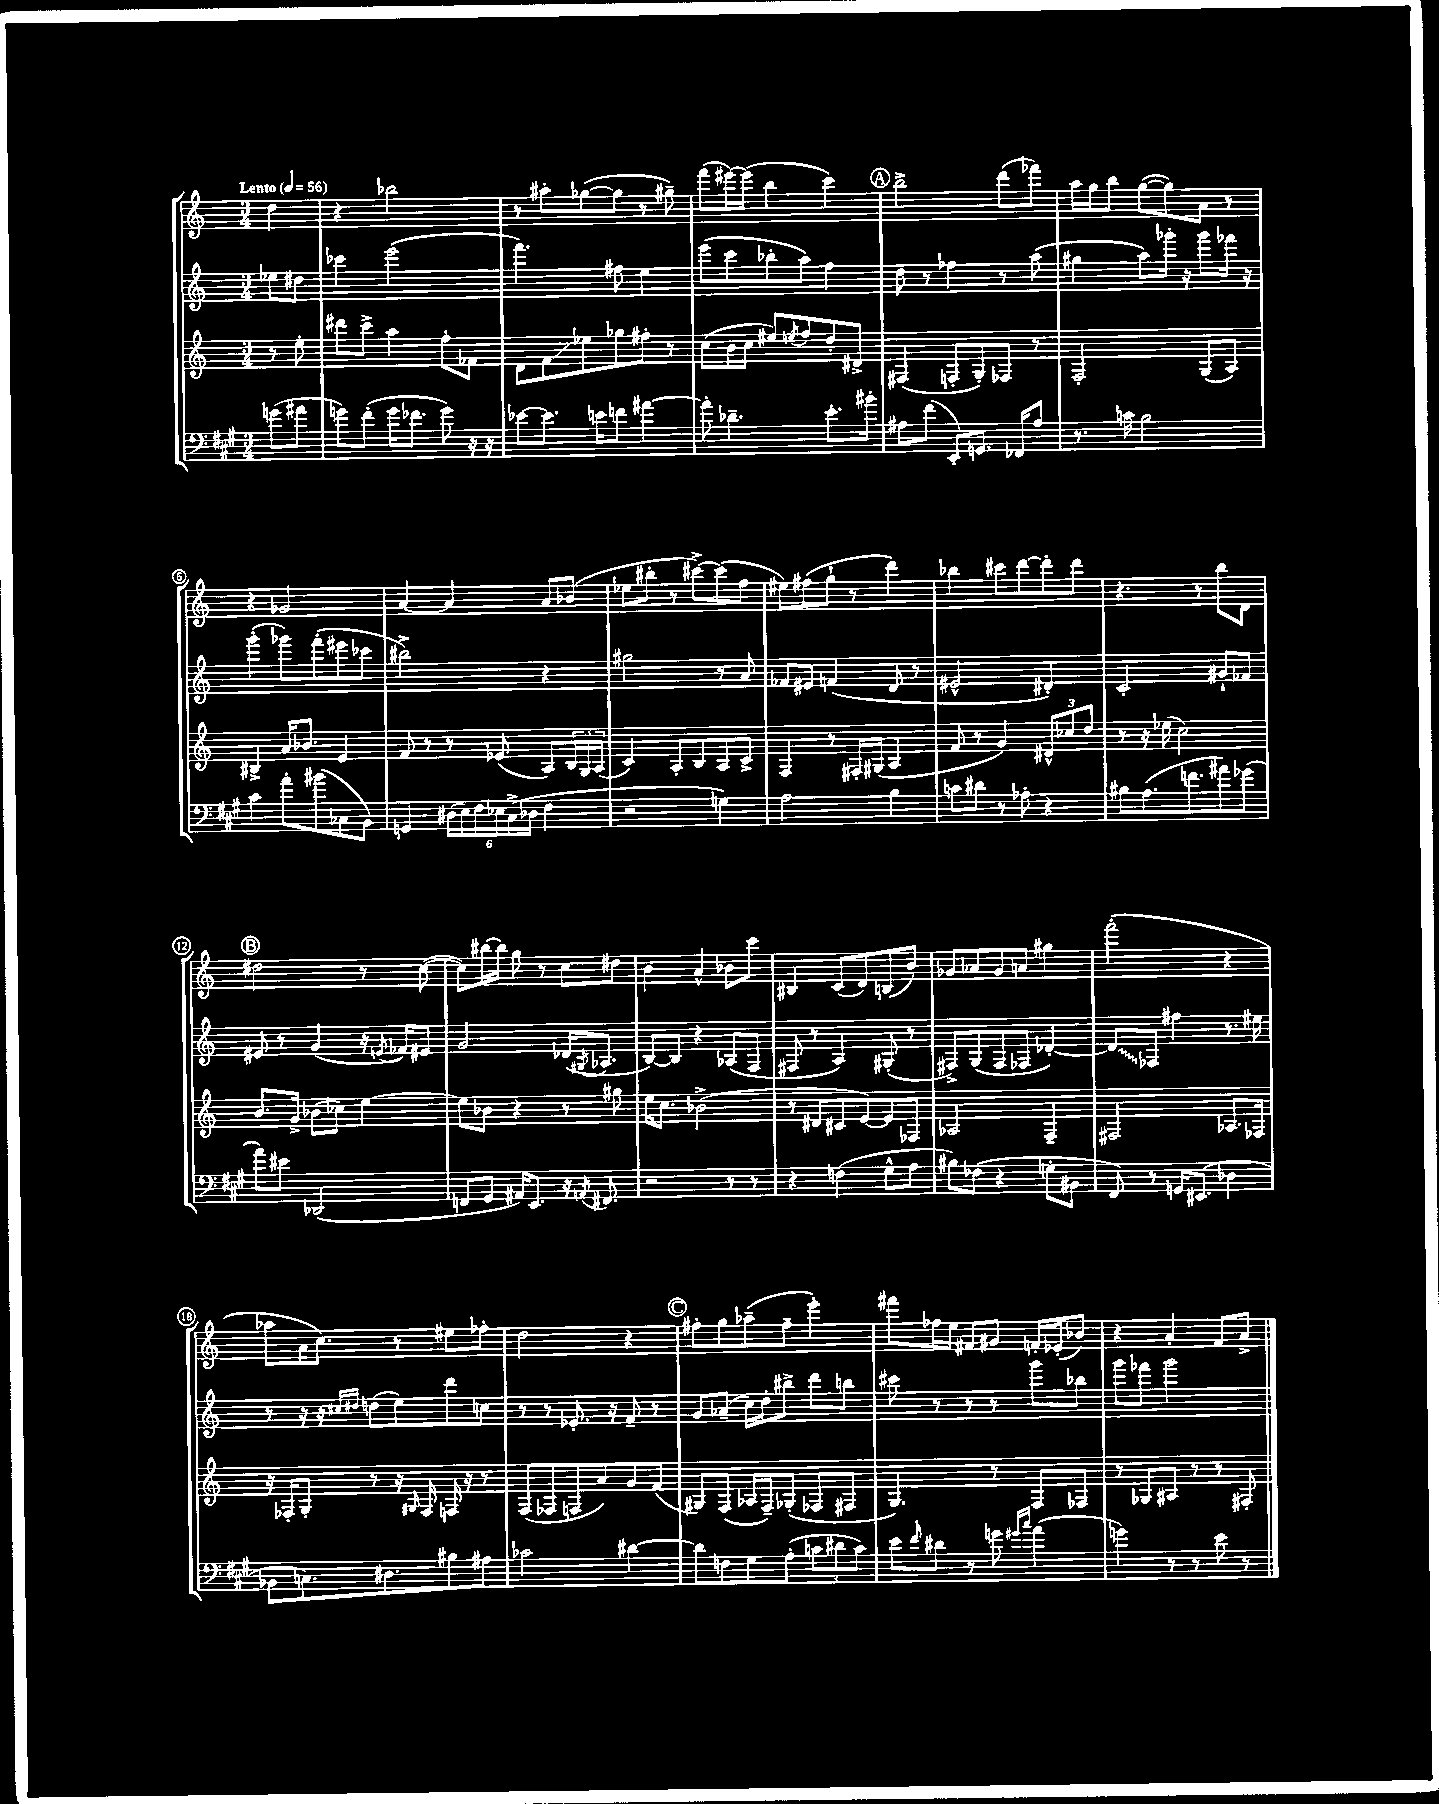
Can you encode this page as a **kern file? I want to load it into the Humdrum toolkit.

**kern	**kern	**kern	**kern
*staff4	*staff3	*staff2	*staff1
*clefF4	*clefG2	*clefG2	*clefG2
*k[f#c#g#]	*k[]	*k[]	*k[]
*M3/4	*M3/4	*M3/4	*M3/4
*MM56	*MM56	*MM56	*MM56
(8g\L	8r	8ee-\L	4dd\
8a#\J	8ee'\	8dd#\J	.
=	=	=	=
8g\L)	8ddd#\L	4ccc-\	4r
(8f#'\J	8ccc^\J	.	.
16g\LK	4aa\	(2eee\	2bb-\
8.f-\J	.	.	.
8g\)	8ff'\L	.	.
16r	8f-\J	.	.
16r	.	.	.
=	=	=	=
[8e-\L	8d\L	4.fff\)	8r
8.e-\]J	8f\	.	8aa#'\L
.	8ee-\	.	([8gg-\
16e\LK	.	.	.
8f\J	8gg-\	8ff#\	8gg-\]J
[4a#\	8ff#'\J	4ee\	8r
.	8r	.	8gg#~\)
=	=	=	=
8a#'\]	(8cc\L	(8eee\L	(8fff\L
4.d-~\	16b\L	8ccc\	[16eee#\L)
.	16cc\JJ	.	(16eee#\]JJ
.	8ee#/L)	8bb-'\	4bb\
.	8qee/	.	.
.	8ff/	8aa\J)	.
8.e'\L	8dd'/	4ff\	4ccc\)
.	8d#^/J	.	.
16b#'\Jk	.	.	.
=	=	=	=
8A#\L	(4F#/	8dd\	2bb^\
(8f#\J	.	8r	.
8EE'/L)	8F'/L	4ff-\	.
8.GG/J	8G'/)	.	.
.	8F-/J	8r	(8ddd\L
16FF-/LK	.	.	.
8A#/J	8r	(8aa\	8fff-\J)
=	=	=	=
8.r	2F'/	4gg#\	16aa\LL
.	.	.	16gg\J
.	.	.	8bb\J
16c\	.	.	.
2B\	.	8aa\L)	([8gg\L
.	.	16ggg-'\Jk	8gg\])
.	.	16r	.
.	(8G/L	8ggg-\L	8a\J
.	8A/J)	16fff-\Jk	8r
.	.	16r	.
=	=	=	=
4c#\	4B#^/	(4ggg'\	4r
8a'\L	16a/LK	8ggg-\L)	2g-/
.	8.b-/J	.	.
(8b#\	.	(8fff'\	.
8C-\	4e/	8eee#\	.
8BB\J)	.	8ccc-\J	.
=	=	=	=
4GG/	8f/	2bb#^\)	[4a/
.	8r	.	.
(24D#\LL	8r	.	4a/]
24E\)	.	.	.
24F#\	.	.	.
24E-\	(8e-/	.	.
(24C#^\	.	.	.
24D-\JJ	.	.	.
4F#\	8A/L)	4r	8a/L
.	24B/L	.	(8b-/J
.	24G/	.	.
.	(24A/JJ	.	.
=	=	=	=
2r	4c/)	2gg#\	8ee-\L
.	.	.	8bb#'\J
.	8A'/L	.	8r
.	8B/	.	[8ccc#^\L)
4G\)	8A/	8r	(8ccc#\]
.	8c^/J	8a/	8ff\J
=	=	=	=
2A\	4F/	8f-/L	8ee#\L)
.	.	8e#/J	(8ff#\
.	8r	(4f/	8gg`\J
.	16F#'/LL	.	8r
.	(16G#/JJ	.	.
4B\	4A/	8d/	4ddd\)
.	.	8r	.
=	=	=	=
8c\L	8f/	2e#^^/	4bb-\
8d#\J	8r	.	.
8r	4g/)	.	8ccc#\L
8A-'\	.	.	[8ddd\
4r	12d#^^/L	4d#'/)	8ddd'\]
.	12cc-/	.	.
.	.	.	8ddd\J
.	12dd/J	.	.
=	=	=	=
8B#\L	8r	2c'/	4.r
(8.A\	16r	.	.
.	(16ee-\	.	.
.	2cc\)	.	.
8.f\	.	.	.
.	.	.	8r
8a#\)	.	8g#`/L	8bb\L
(8g-\J	.	8f-/J	8d\J
=	=	=	=
8a\L)	8.b/L	8e#/	2dd#\
8e#\J	.	8r	.
.	16g^/Jk	.	.
(2DD-/	(8b-\L	(4g/	.
.	8cc-\J)	.	.
.	[4ee\	16r	8r
.	.	8qe/	.
.	.	16f-/LK)	.
.	.	8e#/J	([8cc\
=	=	=	=
8FF/L	8ee\]L	2g/	8cc\]L)
8GG#/J	8b-\J	.	[16bb#\L
.	.	.	16bb#\]JJ
16AA#/LK)	4r	.	8gg\
8.EE/J	.	.	.
.	.	.	8r
16r	8r	(16d-/LK	8cc\L
8qAA/	.	8qG#/	.
8.FF#/	.	8.A-/J	.
.	8gg#\	.	8dd#\J
=	=	=	=
2r	16ee\LK	[8B/L)	4b\
.	8.cc\J	.	.
.	.	8B/]J	.
.	(2b-^\	4r	4a^^/
8r	.	(8A-/L	8b-\L
8r	.	8F/J	8ccc\J
=	=	=	=
4r	8r	8F#/	4B#/
.	8d#/L	8r	.
(4F\	8c#/	4A/)	(8c/L
.	[8e/)	.	8d/)
8G#^^\L	8e/]	(8G#'/	(8B/
8A\J	8F-/J	8r	8b/J)
=	=	=	=
8B#\L)	2A-/	8F#^/L)	8g-/L
(8F-\J	.	(8G/	8a-/
4r	.	8F#/	8g-/
.	.	8F-/J	8a/J
8G'\L	4F~/	[4d-'/)	4gg#\
8BB#\J	.	.	.
=	=	=	=
8FF#/)	2F#/	8d-/]L	(2fff'\
8r	.	8F-/J	.
16GG/LK	.	4ff#\	.
(8.EE#/J	.	.	.
4D-\	8.A-/L	8.r	4r
.	16F-/Jk	16ee#\	.
=	=	=	=
8BB-\L	16r	8r	8aa-\L
.	16F-'/LK	.	.
8.C\)	8G'/J	16r	16a\K
.	.	16r	8.cc\J)
.	.	16qqcc#/LL	.
.	.	16qqdd#/JJ	.
.	8r	(8dd\L	.
8.D#\	.	.	.
.	16r	8ee\)	8r
.	16qqG#/	.	.
.	16F-/	.	.
8B#\	16F/	8ddd\	8ee#\L
.	16r	.	.
8A#\J	8r	8cc\J	8ff-'\J
=	=	=	=
2c-\	(8F/L	8r	2dd\
.	8F-/	8r	.
.	8F/	8.e-'/	.
.	8a/)	.	.
.	.	16r	.
[4d#\	8g/	8f~/	4r
.	(8f/J	8r	.
=	=	=	=
8d#\]L	8G#/L)	8g/L	8ff#'\L
8F\	(8F/J	(8a-~/J	8gg\
8G#\	16A-/LL	16cc\LL)	(8aa-~\
.	16F~/J)	16dd'\J	.
(8A'\J	(8G-'/J	8bb#^\J	8ff#~\J
12c\L	8F-/L	8ddd\L	4eee'\)
12d#\	.	.	.
.	8F#/J	8bb\J	.
12c\J)	.	.	.
=	=	=	=
8e\L	4.G/)	8ccc#\	8fff#\L
16qqf#/	.	.	.
8d#\J	.	8r	16ff-\L
.	.	.	16ee\JJ
8r	.	8r	8f#/L
8g\	8r	8r	8g#/J
16qqg#/LL	.	.	.
16qqcc#/JJ	.	.	.
(4a\	8F/L	8ggg\L	16f'/LL
.	.	.	(16e-'/J
.	8F-/J	8bb-\J	8b-/J)
=	=	=	=
4g\)	8r	8ggg\L	4r
.	8G-/L	8fff-\J	.
8r	8A#/J	2ggg\	4a'/
8r	8r	.	.
8e\	8r	.	8f/L
8r	8F#'/	.	8a^/J
==	==	==	==
*-	*-	*-	*-
